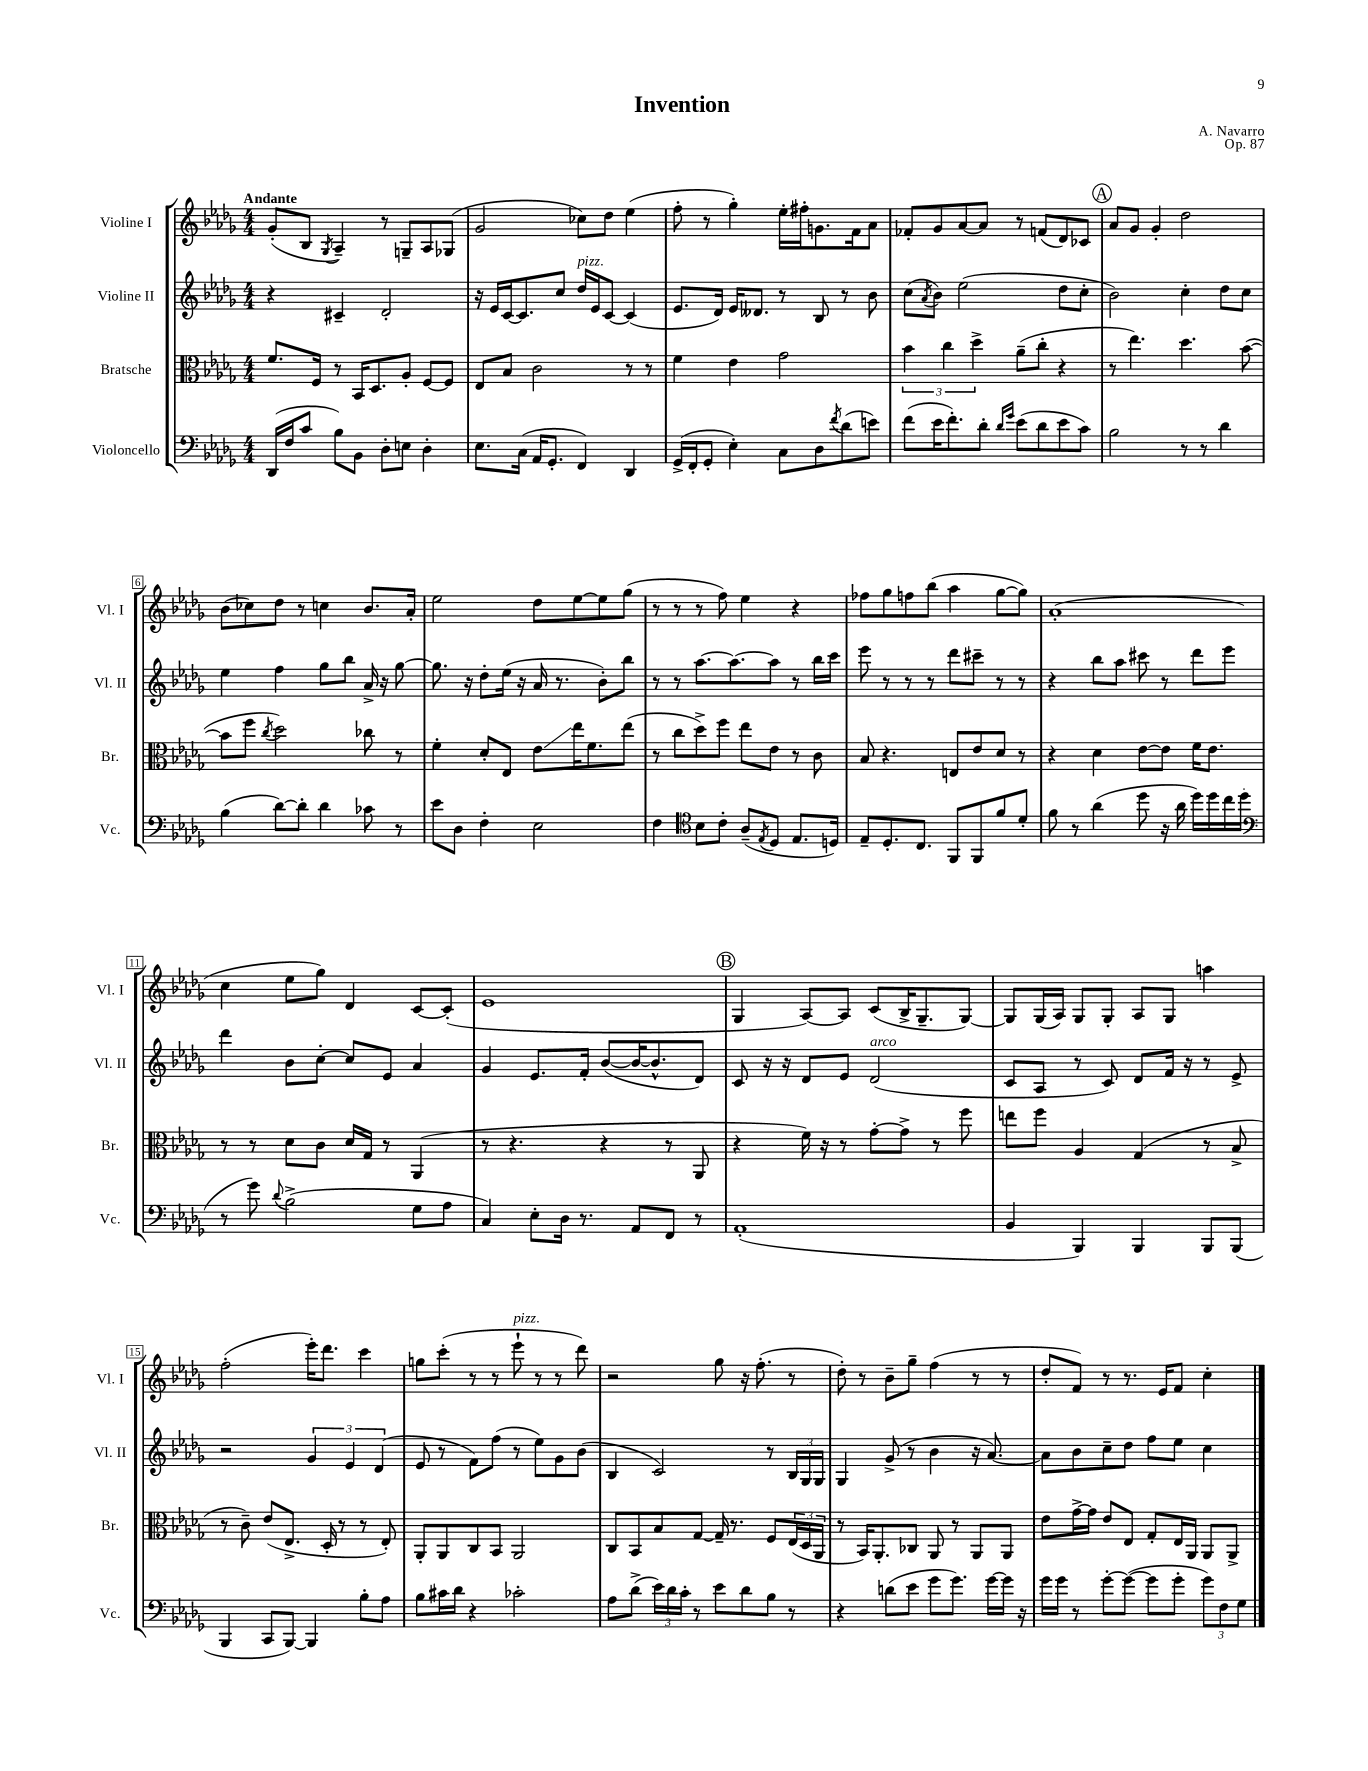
\header { title = "Invention" composer = "A. Navarro" opus = "Op. 87" }
<<
\new StaffGroup <<
\new Staff = "s0" \with { instrumentName = "Violine I" shortInstrumentName = "Vl. I" } {
    \clef treble \key des \major \numericTimeSignature \time 4/4 \tempo "Andante"
    ges'8-.( bes8 \acciaccatura { ges8 } aes4--) r8 g8-- aes8 ges8( |
    ges'2 ces''8) des''8 ees''4( |
    f''8-. r8 ges''4-.) ees''16-. fis''16-. g'8. f'16 aes'8 |
    fes'8-. ges'8 aes'8~ aes'8 r8 f'8( des'8) ces'8 |
    \mark \markup { \circle "A" } aes'8 ges'8 ges'4-. des''2 |
    bes'8( ces''8) des''8 r8 c''4 bes'8. aes'16-. |
    ees''2 des''8 ees''8~ ees''8 ges''8( |
    r8 r8 r8 f''8) ees''4 r4 |
    fes''8 ges''8 f''8 bes''8( aes''4 ges''8~ ges''8) |
    aes'1-.( |
    c''4 ees''8 ges''8) des'4 c'8~ c'8-.( |
    ees'1 |
    \mark \markup { \circle "B" } ges4 aes8~) aes8 c'8( bes16-> ges8.-- ges8~) |
    ges8 ges16( aes16) ges8 ges8-. aes8 ges8 a''4 |
    f''2-.( ees'''16-.) des'''8. c'''4 |
    g''8 c'''8-.( r8 r8 ees'''8-!^\markup { \italic "pizz." } r8 r8 des'''8) |
    r2 ges''8 r16 f''8.-.( r8 |
    des''8-.) r8 bes'8-- ges''8-- f''4( r8 r8 |
    des''8-. f'8) r8 r8. ees'16 f'8 c''4-. \bar "|." |
}
\new Staff = "s1" \with { instrumentName = "Violine II" shortInstrumentName = "Vl. II" } {
    \clef treble \key des \major \numericTimeSignature \time 4/4
    r4 cis'4-- des'2-. |
    r16 ees'16 c'16~ c'8. c''8 des''16^\markup { \italic "pizz." } ees'16 c'8~ c'4( |
    ees'8. des'16) ees'16 deses'8. r8 bes8 r8 bes'8 |
    c''8( \acciaccatura { aes'8 } bes'8) ees''2( des''8 c''8-. |
    \mark \markup { \circle "A" } bes'2) c''4-. des''8 c''8 |
    ees''4 f''4 ges''8 bes''8 aes'16-> r16 ges''8~ |
    ges''8. r16 des''8-. ees''16( r16 aes'16 r8. bes'8-.) bes''8 |
    r8 r8 aes''8.~ aes''8.~ aes''8 r8 bes''16 c'''16 |
    ees'''8 r8 r8 r8 des'''8 cis'''8-- r8 r8 |
    r4 bes''8 aes''8 cis'''8 r8 des'''8 ees'''8 |
    des'''4 bes'8 c''8~-. c''8 ees'8 aes'4 |
    ges'4 ees'8. f'16-. bes'8~( bes'16~ bes'8.-^ des'8) |
    \mark \markup { \circle "B" } c'8 r16 r16 des'8 ees'8 des'2^\markup { \italic "arco" }( |
    c'8 aes8 r8 c'8) des'8 f'16 r16 r8 ees'8-> |
    r2 \tuplet 3/2 { ges'4 ees'4 des'4( } |
    ees'8 r8 f'8) f''8( r8 ees''8) ges'8 bes'8( |
    bes4 c'2) r8 \tuplet 3/2 { bes16 ges16 ges16 } |
    ges4 ges'8->( r8 bes'4 r16 aes'8.~) |
    aes'8 bes'8 c''8-- des''8 f''8 ees''8 c''4 \bar "|." |
}
\new Staff = "s2" \with { instrumentName = "Bratsche" shortInstrumentName = "Br." } {
    \clef alto \key des \major \numericTimeSignature \time 4/4
    f'8. f16 r8 bes,16 des8. aes8-. f8~ f8 |
    ees8 bes8 c'2 r8 r8 |
    f'4 ees'4 ges'2 |
    \tuplet 3/2 { bes'4 c''4 des''4-> } aes'8--( c''8-. r4 |
    \mark \markup { \circle "A" } r8 ees''4.) des''4. bes'8~( |
    bes'8 f''8 \acciaccatura { c''8 } des''2) ces''8 r8 |
    f'4-. des'8-. ees8 ees'8\glissando ees''16 f'8. ees''8( |
    r8 c''8 des''8->) f''8 ees''8 ees'8 r8 c'8 |
    bes8 r4. e8 ees'8 des'8 r8 |
    r4 des'4 ees'8~ ees'8 f'16 ees'8. |
    r8 r8 des'8 c'8 des'16 ges16 r8 aes,4( |
    r8 r4. r4 r8 aes,8 |
    \mark \markup { \circle "B" } r4 f'16) r16 r8 ges'8~-. ges'8-> r8 f''8 |
    e''8 f''8 aes4 ges4( r8 bes8-> |
    r8 c'8--) ees'8( ees8.-> des16-. r8 r8 ees8-.) |
    aes,8-. aes,8 c8 bes,8 aes,2 |
    c8 bes,8 bes8 ges8~ ges16-- r8. f8 \tuplet 3/2 { ees16( des16 aes,16 } |
    r8 bes,16) aes,8.-. ces8 aes,8 r8 aes,8 aes,8 |
    ees'8 ges'16~-> ges'16 ees'8 ees8 ges8-. ees16 aes,16 aes,8 aes,8-> \bar "|." |
}
\new Staff = "s3" \with { instrumentName = "Violoncello" shortInstrumentName = "Vc." } {
    \clef bass \key des \major \numericTimeSignature \time 4/4
    des,16( f16 c'8 bes8) bes,8 des8-. e8 des4-. |
    ees8. c16( aes,16 ges,8.-. f,4) des,4 |
    ges,16->( f,16-. ges,8-. ees4-.) c8 des8 \acciaccatura { f'8 } des'8( e'8) |
    f'8( ees'16 f'8.-.) des'8-. \grace { des'16 ges'16 } ees'8( des'8 ees'8 c'8) |
    \mark \markup { \circle "A" } bes2 r8 r8 des'4 |
    bes4( des'8~) des'8-. des'4 ces'8 r8 |
    ees'8 des8 f4-. ees2 |
    f4 \clef tenor bes8 c'8-. aes8--( \acciaccatura { ees8 } des8 ees8. d16) |
    ees8-- des8.-. c8. f,8 f,8 f'8 des'8-. |
    f'8 r8 aes'4( des''8 r16 aes'16 des''16) des''16 c''16 des''16( |
    \clef bass r8 ges'8) \appoggiatura { des'8 } bes2->( ges8 aes8 |
    c4) ees8-. des16 r8. aes,8 f,8 r8 |
    \mark \markup { \circle "B" } aes,1-.( |
    bes,4 bes,,4) bes,,4 bes,,8 bes,,8( |
    bes,,4 c,8 bes,,8~) bes,,4 bes8-. aes8 |
    bes8 cis'16 des'16 r4 ces'2-. |
    aes8 des'8->( \tuplet 3/2 { ees'16) des'16 c'16-. } r8 ees'8 des'8 bes8 r8 |
    r4 d'8( ees'8 ges'8 ges'8.) ges'16~ ges'16 r16 |
    ges'16 ges'16 r8 ges'8~-. ges'8~( ges'8 ges'8-. \tuplet 3/2 { ges'8) f8 ges8 } \bar "|." |
}
>>
>>
\layout { \context { \Score \override BarNumber.stencil = #(make-stencil-boxer 0.1 0.3 ly:text-interface::print) } }
